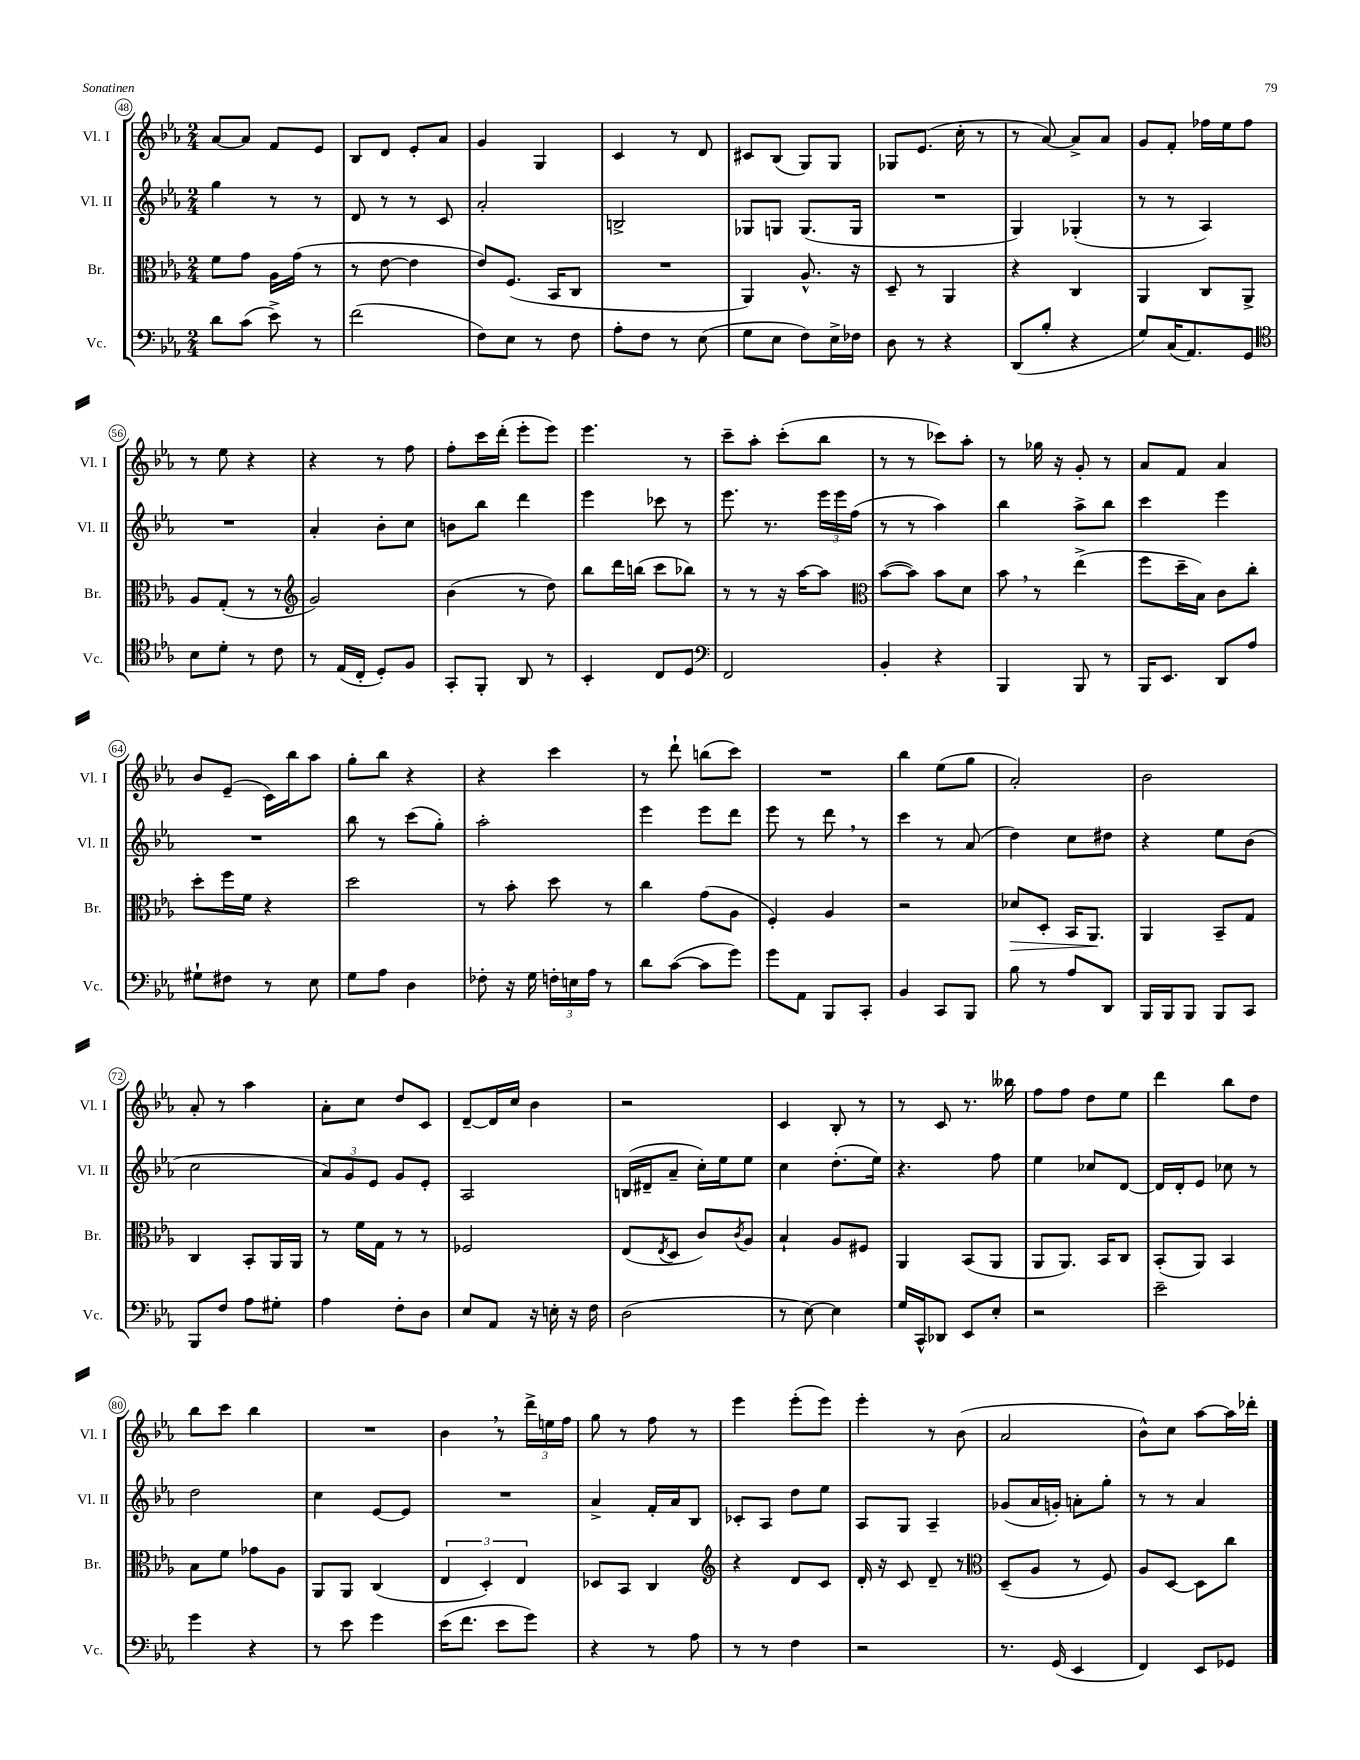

**kern	**kern	**kern	**kern
*staff4	*staff3	*staff2	*staff1
*clefF4	*clefC3	*clefG2	*clefG2
*k[b-e-a-]	*k[b-e-a-]	*k[b-e-a-]	*k[b-e-a-]
*M2/4	*M2/4	*M2/4	*M2/4
8d	8f	4gg	[8a-
(8c	8g	.	8a-]
8e-^)	16A-	8r	8f
.	(16g	.	.
8r	8r	8r	8e-
=	=	=	=
(2f	8r	8d	8B-
.	[8e-	8r	8d
.	4e-]	8r	8e-'
.	.	8c	8a-
=	=	=	=
8F)	8e-)	2a-'	4g
8E-	(8.F	.	.
8r	.	.	4G
.	16BB-	.	.
8F	8C	.	.
=	=	=	=
8A-'	2r	2B^	4c
8F	.	.	.
8r	.	.	8r
(8E-	.	.	8d
=	=	=	=
8G	4AA-)	8G-	8c#
8E-	.	8G	(8B-
8F)	8.A-^^	(8.G	8G)
16E-^	.	.	8G
16F-	16r	16G	.
=	=	=	=
8D	8D~	2r	8G-
8r	8r	.	(8.e-
4r	4AA-	.	.
.	.	.	16cc'
.	.	.	8r
=	=	=	=
(8DD	4r	4G)	8r
8B-'	.	.	[8a-)
4r	4C	(4G-'	8a-^]
.	.	.	8a-
=	=	=	=
8G)	4AA-	8r	8g
(16C	.	8r	8f'
8.AA-)	.	.	.
.	8C	4A-)	16ff-
.	.	.	16ee-
8GG	8AA-^	.	8ff-
=	=	=	=
*clefC4	*	*	*
8B-	8A-	2r	8r
8d'	(8G'	.	8ee-
8r	8r	.	4r
8c	8r	.	.
=	=	=	=
*	*clefG2	*	*
8r	2g)	4a-'	4r
(16E-	.	.	.
16C'	.	.	.
8D')	.	8b-'	8r
8F	.	8cc	8ff
=	=	=	=
8GG'	(4b-	8b	8ff'
8FF'	.	8bb-	16ccc
.	.	.	(16ddd'
8AA-	8r	4ddd	8eee-'
8r	8dd)	.	8eee-)
=	=	=	=
4BB-'	8bb-	4eee-	4.eee-
.	16ddd	.	.
.	(16bb	.	.
8C	8ccc	8ccc-	.
8D	8bb-)	8r	8r
=	=	=	=
*clefF4	*	*	*
2FF	8r	8.eee-	8ccc~
.	8r	.	8aa-'
.	.	8.r	.
.	16r	.	(8ccc'
.	[16aa-	.	.
.	8aa-]	24eee-	8bb-
.	.	24eee-	.
.	.	(24ff	.
=	=	=	=
*	*clefC3	*	*
4BB-'	([8b-	8r	8r
.	8b-])	8r	8r
4r	8b-	4aa-)	8ccc-)
.	8d	.	8aa-'
=	=	=	=
4BBB-	8b-	4bb-	8r
.	8r	.	16gg-
.	.	.	16r
8BBB-	(4ee-^	8aa-^	8g'
8r	.	8bb-	8r
=	=	=	=
16BBB-	8ff	4ccc	8a-
8.EE-	.	.	.
.	16dd~	.	8f
.	16B-)	.	.
8DD	8c	4eee-	4a-
8A-	8cc'	.	.
=	=	=	=
8G#`	8dd'	2r	8b-
8F#	16ff	.	(8e-~
.	16f	.	.
8r	4r	.	16c)
.	.	.	16bb-
8E-	.	.	8aa-
=	=	=	=
8G	2dd	8bb-	8gg'
8A-	.	8r	8bb-
4D	.	(8ccc	4r
.	.	8gg')	.
=	=	=	=
8F-'	8r	2aa-'	4r
16r	8b-'	.	.
16G	.	.	.
24F'	8dd	.	4ccc
24E	.	.	.
24A-	.	.	.
8r	8r	.	.
=	=	=	=
8d	4cc	4eee-	8r
([8c	.	.	8ddd`
8c]	(8g	8eee-	(8bb
8g)	8A-	8ddd	8ccc)
=	=	=	=
8g	4F')	8eee-	2r
8AA-	.	8r	.
8BBB-	4A-	8ddd	.
8CC'	.	8r	.
=	=	=	=
4BB-	2r	4ccc	4bb-
8CC	.	8r	(8ee-
8BBB-	.	(8a-	8gg
=	=	=	=
8B-	8d-	4dd)	2a-')
8r	8D'	.	.
8A-	16BB-	8cc	.
.	8.AA-	.	.
8DD	.	8dd#	.
=	=	=	=
16BBB-	4AA-	4r	2b-
16BBB-	.	.	.
8BBB-	.	.	.
8BBB-	8BB-~	8ee-	.
8CC	8G	(8b-	.
=	=	=	=
8BBB-	4C	2cc	8a-'
8F	.	.	8r
8A-	8BB-'	.	4aa-
8G#'	16AA-	.	.
.	16AA-	.	.
=	=	=	=
4A-	8r	12a-)	8a-'
.	.	12g	.
.	16f	.	8cc
.	.	12e-	.
.	16G	.	.
8F'	8r	8g	8dd
8D	8r	8e-'	8c
=	=	=	=
8E-	2F-	2A-	[8d~
8AA-	.	.	16d]
.	.	.	16cc
16r	.	.	4b-
16E'	.	.	.
16r	.	.	.
16F	.	.	.
=	=	=	=
(2D	(8E-	(16B	2r
.	.	16d#~	.
.	8qE-	.	.
.	8D	8a-~	.
.	8c)	16cc')	.
.	.	16ee-	.
.	8qc	.	.
.	8A-	8ee-	.
=	=	=	=
8r	4B-`	4cc	4c
[8E-)	.	.	.
4E-]	8A-	(8.dd'	8B-'
.	8F#	.	8r
.	.	16ee-)	.
=	=	=	=
16G	4AA-	4.r	8r
16CC^^	.	.	.
8DD-	.	.	8c
8EE-	(8BB-	.	8.r
8E-'	8AA-	8ff	.
.	.	.	16bb--
=	=	=	=
2r	8AA-	4ee-	8ff
.	8.AA-)	.	8ff
.	.	8cc-	8dd
.	16BB-	.	.
.	8C	[8d	8ee-
=	=	=	=
2e-~	(8BB-'	16d]	4ddd
.	.	16d'	.
.	8AA-)	8e-	.
.	4BB-	8cc-	8bb-
.	.	8r	8dd
=	=	=	=
4g	8B-	2dd	8bb-
.	8f	.	8ccc
4r	8g-	.	4bb-
.	8A-	.	.
=	=	=	=
8r	8AA-	4cc	2r
8e-	8AA-	.	.
4g	(4C	[8e-	.
.	.	8e-]	.
=	=	=	=
(16e-	6E-	2r	4b-
8.f	.	.	.
.	6D')	.	.
8e-	.	.	8r
.	6E-	.	.
8g)	.	.	24ddd^
.	.	.	24ee
.	.	.	24ff
=	=	=	=
4r	8D-	4a-^	8gg
.	8BB-	.	8r
8r	4C	16f'	8ff
.	.	16a-	.
8A-	.	8B-	8r
=	=	=	=
*	*clefG2	*	*
8r	4r	8c-'	4eee-
8r	.	8A-	.
4F	8d	8dd	(8eee-'
.	8c	8ee-	8eee-)
=	=	=	=
2r	16d'	8A-	4eee-'
.	16r	.	.
.	8c	8G	.
.	8d~	4A-~	8r
.	8r	.	(8b-
=	=	=	=
*	*clefC3	*	*
8.r	(8D~	(8g-	2a-
.	8A-	16a-	.
(16GG	.	16g')	.
4EE-	8r	8a'	.
.	8F)	8gg'	.
=	=	=	=
4FF)	8A-	8r	8b-^^)
.	[8D	8r	8cc
8EE-	8D]	4a-	[8aa-
8GG-	8cc	.	16aa-]
.	.	.	16ddd-'
==	==	==	==
*-	*-	*-	*-
